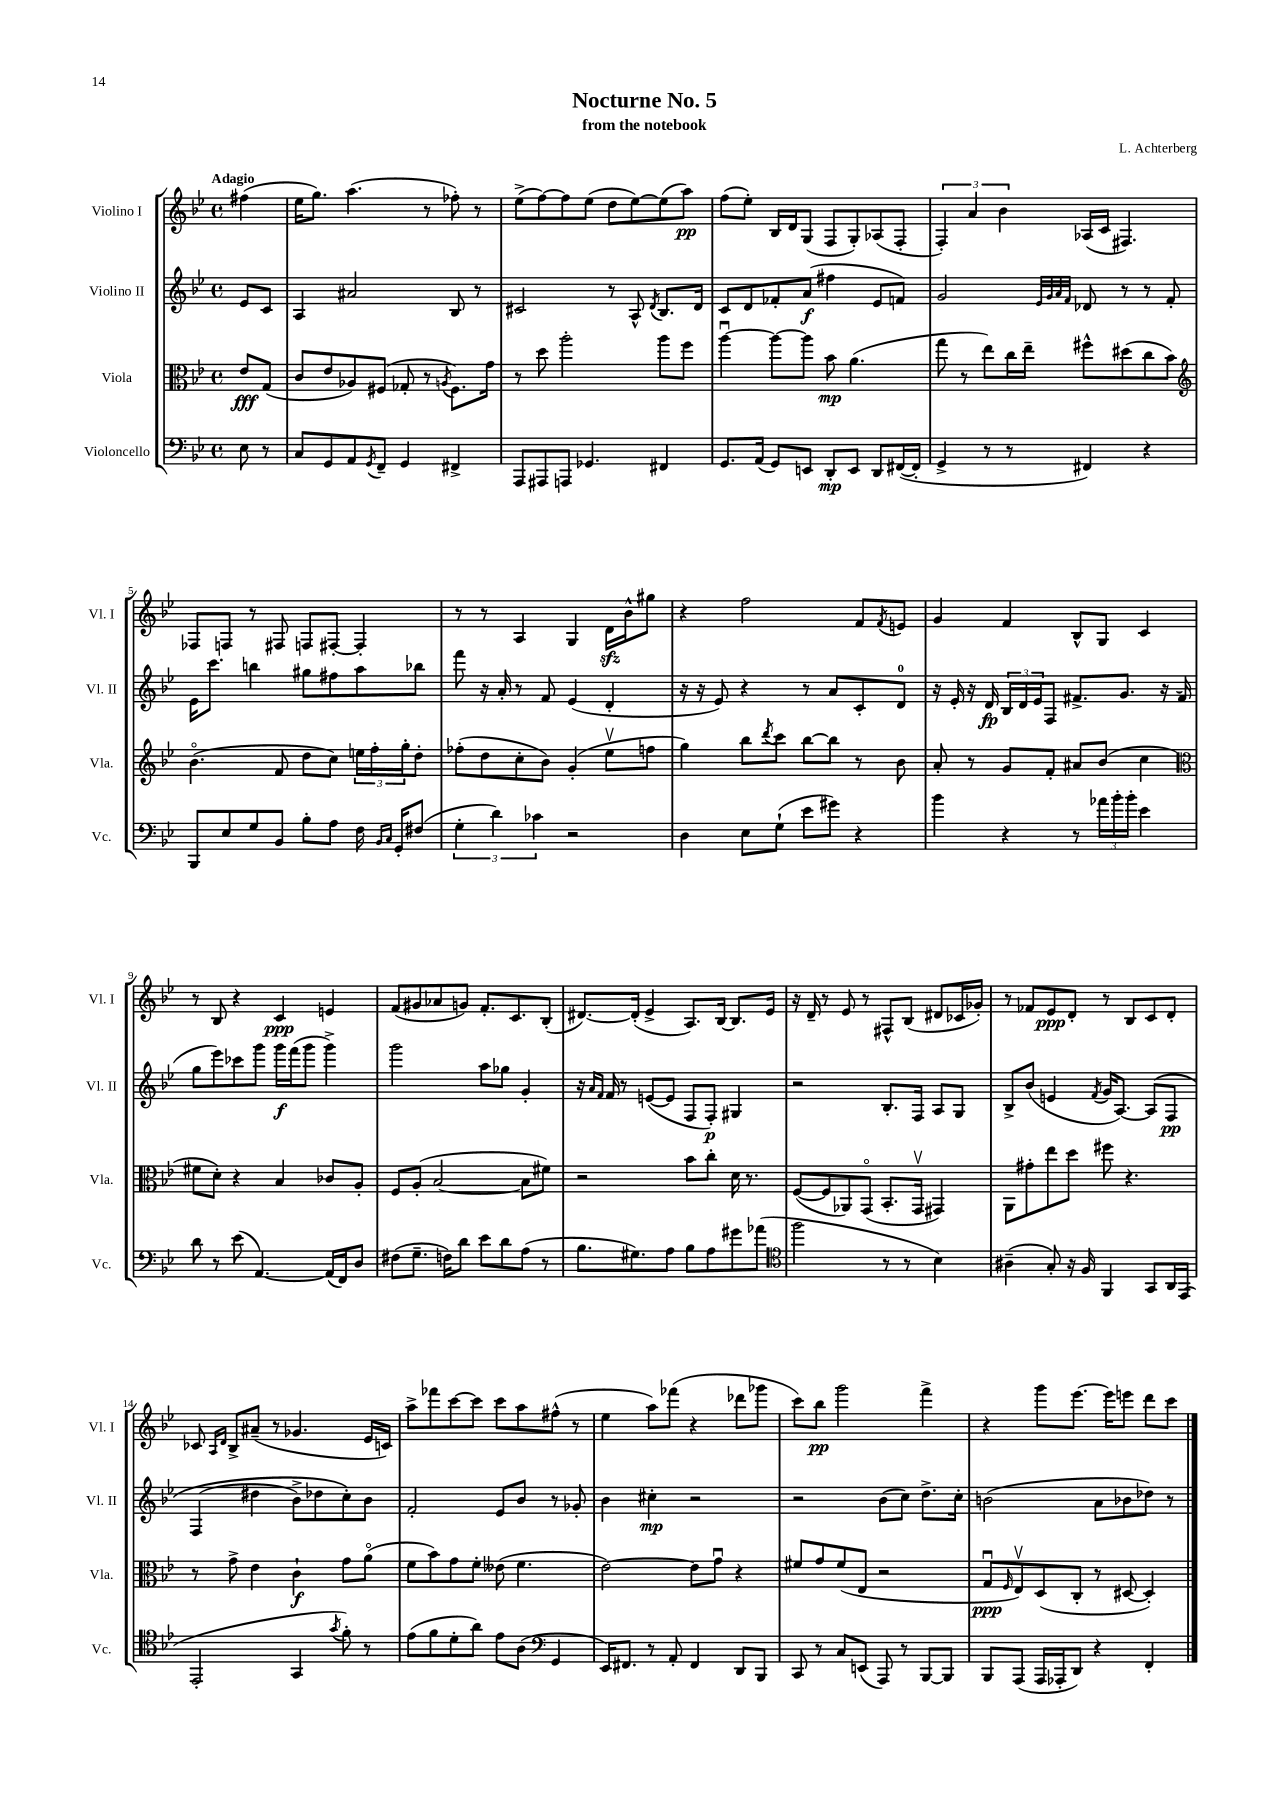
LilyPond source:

\header { title = "Nocturne No. 5" composer = "L. Achterberg" subtitle = "from the notebook" }
<<
\new StaffGroup <<
\new Staff = "s0" \with { instrumentName = "Violino I" shortInstrumentName = "Vl. I" } {
    \clef treble \key bes \major \defaultTimeSignature \time 4/4 \partial 4 \tempo "Adagio"
    fis''4( |
    ees''16 g''8.) a''4.( r8 fes''8-.) r8 |
    ees''8->( f''8~) f''8 ees''8( d''8 ees''8~) ees''8( a''8\pp) |
    f''8( ees''8-.) bes16 d'16 g8( f8 g8-.) aes8( f8-. |
    \tuplet 3/2 { f4-.) a'4 bes'4 } aes16( c'16 fis4.) |
    fes8 f8 r8 fis8 f8 fis8~-. fis4-. |
    r8 r8 a4 g4 d'16\sfz bes'16-^ gis''8 |
    r4 f''2 f'8 \acciaccatura { f'8 } e'8 |
    g'4 f'4 bes8-^ g8 c'4 |
    r8 bes8 r4 c'4\ppp e'4 |
    f'8( gis'8 aes'8 g'8) f'8.-. c'8. bes8-.( |
    dis'8.~) dis'16-.( ees'4-> a8.) bes16~ bes8. ees'16 |
    r16 d'16-- r8 ees'8 r8 fis8-^ bes8( dis'8 ces'16 ges'16-.) |
    r8 fes'8 ees'8\ppp d'8-. r8 bes8 c'8 d'8-. |
    ces'8 \grace { a16 d'16 } bes8-> ais'8--( r8 ges'4. ees'16 c'16) |
    a''8-> fes'''8 c'''8~ c'''8 c'''8 a''8 fis''8-^( r8 |
    ees''4 a''8) fes'''8( r4 des'''8 ges'''8 |
    c'''8) bes''8\pp g'''2 f'''4-> |
    r4 g'''8 ees'''8.~ ees'''16 e'''8 d'''8 c'''8 \bar "|." |
}
\new Staff = "s1" \with { instrumentName = "Violino II" shortInstrumentName = "Vl. II" } {
    \clef treble \key bes \major \defaultTimeSignature \time 4/4 \partial 4
    ees'8 c'8 |
    a4 ais'2 bes8 r8 |
    cis'2 r8 a8-^ \acciaccatura { d'8 } bes8. d'16 |
    c'8 d'8 fes'8-. a'8\f( fis''4 ees'8 f'8) |
    g'2 \grace { ees'32 g'32 a'32 f'32 } des'8 r8 r8 f'8-. |
    ees'16 c'''8. b''4 gis''8 fis''8 a''8 bes''8 |
    f'''8 r16 a'16-. r8 f'8 ees'4( d'4-. |
    r16 r16 ees'8) r4 r8 a'8 c'8-. d'8-0 |
    r16 ees'16-. r16 d'16\fp \tuplet 3/2 { bes16 d'16 ees'16 } f8 fis'8.-> g'8. r16 fis'16( |
    g''8 ees'''8) ces'''8 g'''8 g'''16\f f'''16( g'''8 g'''4->) |
    g'''2 a''8 ges''8 g'4-. |
    r16 \grace { a'16 f'16 } f'16 r8 e'8~( e'8 f8 f8-.\p) gis4 |
    r2 bes8.-. f16 a8 g8 |
    bes8-> bes'8( e'4 \acciaccatura { f'8 } g'16 a8.~) a8\( f8\pp |
    f4( dis''4 bes'8->) des''8 c''8-.\) bes'8 |
    f'2-. ees'8 bes'8 r8 ges'8-. |
    bes'4 cis''4-.\mp r2 |
    r2 bes'8( c''8) d''8.-> c''16-. |
    b'2( a'8 bes'8 des''8) r8 \bar "|." |
}
\new Staff = "s2" \with { instrumentName = "Viola" shortInstrumentName = "Vla." } {
    \clef alto \key bes \major \defaultTimeSignature \time 4/4 \partial 4
    ees'8\fff g8( |
    c'8 ees'8 aes8) fis8( ges8-. r8 \acciaccatura { a8 } fis8.) g'16 |
    r8 d''8 a''2-. a''8 f''8 |
    a''4~\downbow a''8~ a''8 bes'8\mp a'4.( |
    g''8 r8 ees''8) c''16 ees''16-- fis''8-^ dis''8( c''8 bes'8) |
    \clef treble bes'4.\flageolet( f'8 d''8 c''8) \tuplet 3/2 { e''16 f''16-. g''16-. } d''8-. |
    fes''8-.( d''8 c''8-. bes'8) g'4-.( ees''8\upbow f''8 |
    g''4) bes''8 \acciaccatura { d'''8 } c'''8 bes''8~ bes''8 r8 bes'8 |
    a'8-. r8 g'8 f'8-. ais'8 bes'8( c''4 |
    \clef alto fis'8 d'8-.) r4 bes4 ces'8 a8-. |
    f8 a8-.( bes2~ bes8 fis'8) |
    r2 bes'8 c''8-. d'16 r8. |
    f8~( f8 aes,8) g,8\flageolet( bes,8.-. g,16\upbow gis,4) |
    a,8 gis'8-. ees''8 d''8 fis''8 r4. |
    r8 g'8-> ees'4 c'4-!\f g'8 a'8\flageolet( |
    f'8 bes'8) g'8 f'8-. eeses'8( f'4. |
    ees'2~) ees'8 g'8\downbow r4 |
    fis'8 g'8 fis'8( ees8 r2 |
    g8\downbow\ppp \grace { f16 } ees8\upbow) d8( c8-. r8 dis8~ dis4-.) \bar "|." |
}
\new Staff = "s3" \with { instrumentName = "Violoncello" shortInstrumentName = "Vc." } {
    \clef bass \key bes \major \defaultTimeSignature \time 4/4 \partial 4
    ees8 r8 |
    c8 g,8 a,8 \acciaccatura { g,8 } f,8-- g,4 fis,4-> |
    a,,8 ais,,8 a,,8 ges,4. fis,4 |
    g,8. a,16( g,8) e,8 d,8-.\mp e,8 d,8 fis,16~( fis,16-. |
    g,4-> r8 r8 fis,4) r4 |
    bes,,8 ees8 g8 bes,8 bes8-. a8 f16 \grace { bes,16 c16 } g,16-. fis8( |
    \tuplet 3/2 { g4-. d'4) ces'4 } r2 |
    d4 ees8 g8-!( ees'8 gis'8) r4 |
    bes'4 r4 r8 \tuplet 3/2 { aes'16 bes'16-. bes'16-. } ees'4 |
    d'8 r8 ees'8( a,4.~) a,16( f,16) d8 |
    fis8( g8.-- f16) d'8 ees'8 d'8 a8( r8 |
    bes8. gis8.) a8 bes8 a8 gis'8 aes'8( |
    \clef tenor f''2 r8 r8 bes4) |
    ais4--( g8-.) r16 f16 f,4 g,8 a,16 ees,16( |
    ees,2-. g,4 \acciaccatura { g'8 } f'8-.) r8 |
    ees'8( f'8 d'8-. a'8) ees'8 a8( \clef bass g,4 |
    ees,16) fis,8. r8 a,8-. fis,4 d,8 bes,,8 |
    c,8 r8 c8 e,8( a,,8) r8 bes,,8~ bes,,8 |
    bes,,8 a,,8( a,,16 aes,,16-. d,8) r4 f,4-. \bar "|." |
}
>>
>>
